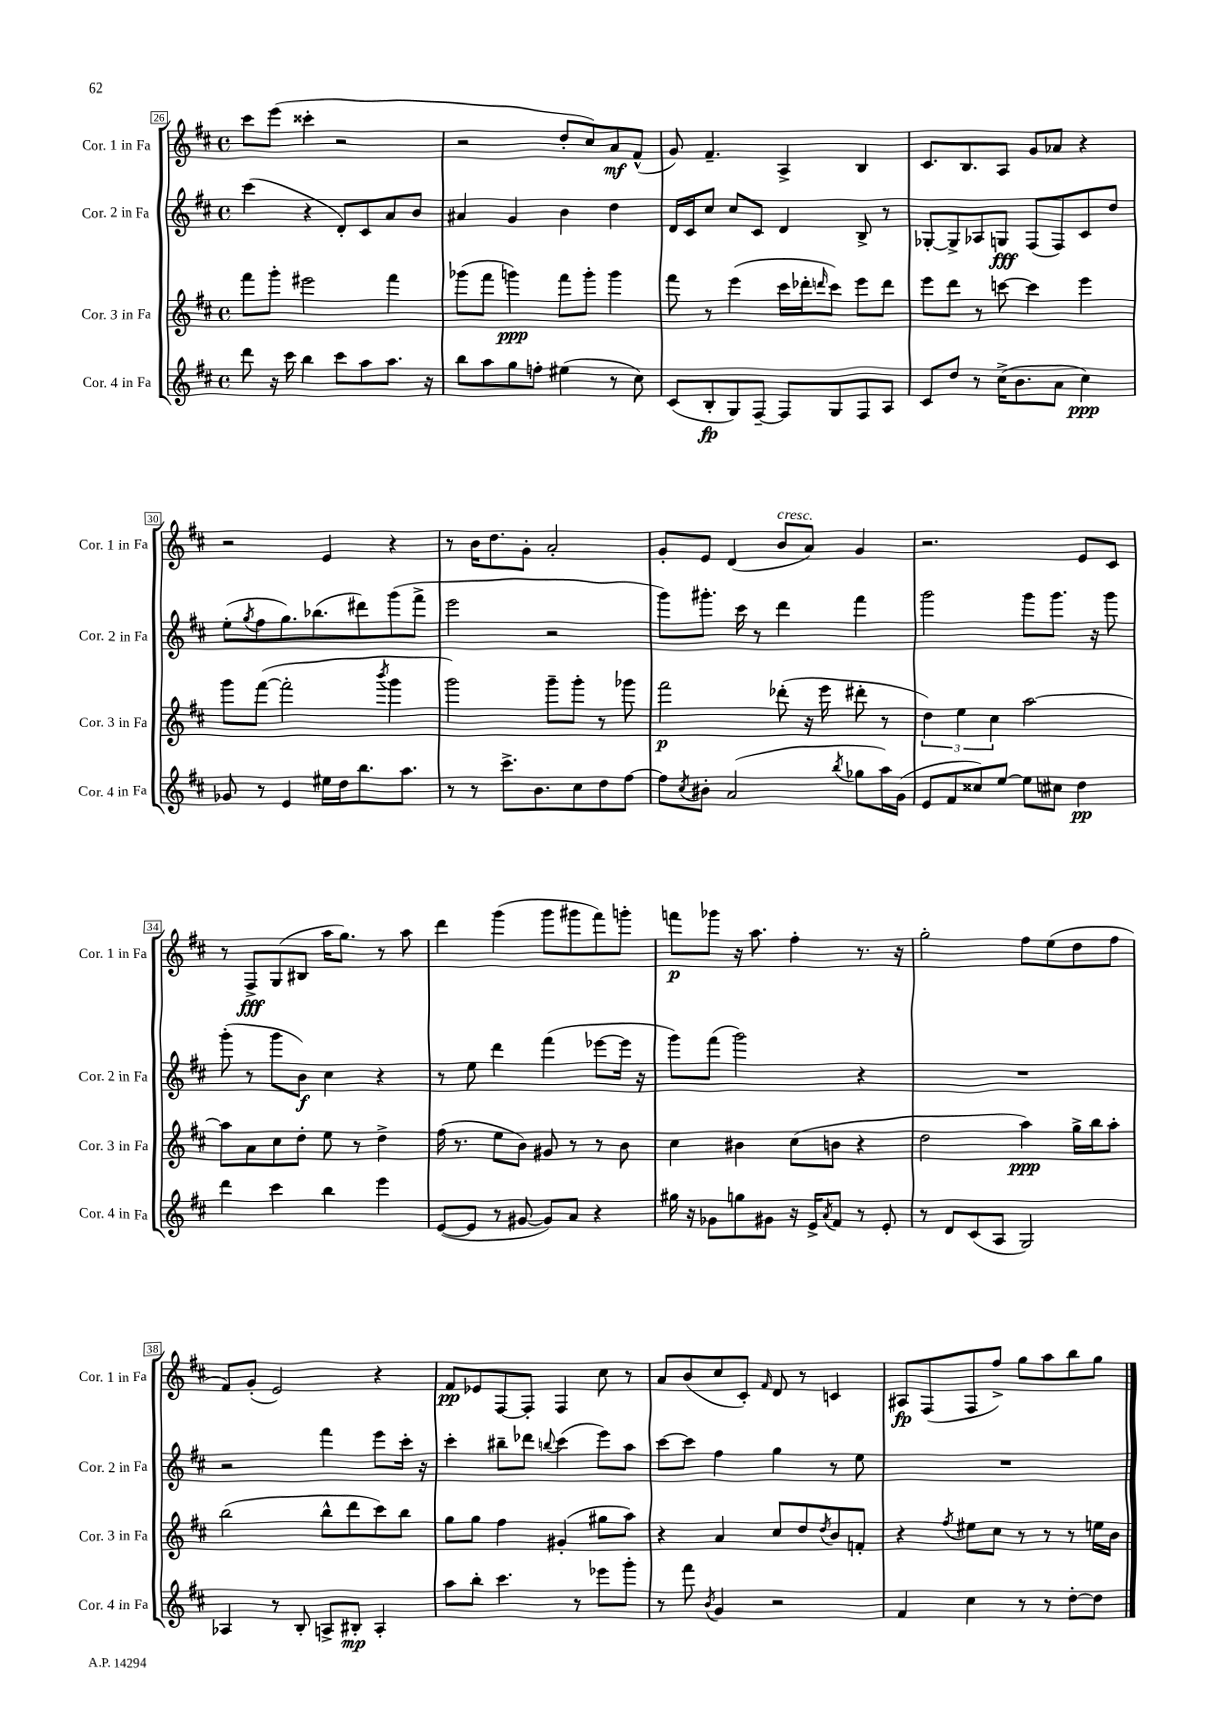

**kern	**kern	**kern	**kern
*staff4	*staff3	*staff2	*staff1
*clefG2	*clefG2	*clefG2	*clefG2
*k[f#c#]	*k[f#c#]	*k[f#c#]	*k[f#c#]
*M4/4	*M4/4	*M4/4	*M4/4
*met(c)	*met(c)	*met(c)	*met(c)
8ddd	8fff#	(4ccc#	8ccc#
16r	8ggg'	.	(8eee
16ccc#	.	.	.
4bb	2eee#	4r	4ccc##'
8ccc#	.	8d')	2r
8aa	.	8c#	.
8.aa	4fff#	8a	.
.	.	8b	.
16r	.	.	.
=	=	=	=
8bb	(8ggg-	4a#	2r
8aa	8fff#	.	.
8gg	4ggg)	4g	.
8ff'	.	.	.
(4ee#	8fff#	4b	8dd'
.	8ggg'	.	8cc#)
8r	4ggg	4dd	8a
8cc#)	.	.	(8f#^^
=	=	=	=
(8c#	8fff#	16d	8g)
.	.	16c#	.
8B'	8r	8cc#	4.f#~
8G)	(4eee	8cc#	.
[8F#~	.	8c#	.
8F#]	16ccc#	4d	4A^
.	16ddd-'	.	.
.	16qqddd	.	.
8G	8ccc#)	.	.
8F#	8eee	8B^	4B
8A	8ddd	8r	.
=	=	=	=
8c#	8eee	[8G-'	8.c#
8dd	8ddd	8G-^]	.
.	.	.	8.B
8r	8r	8A-	.
(16cc#^	[8ccc	8G	8A
8.b	.	.	.
.	4ccc]	(8F#	8g
8a	.	8F#)	8a-
4cc#)	4eee	8c#	4r
.	.	8dd	.
=	=	=	=
8g-	8ggg	(8ee'	2r
.	.	8qgg	.
8r	([8fff#	8ff#	.
4e	2fff#']	8.gg)	.
.	.	(8.bb-	.
16ee#	.	.	4e
16dd	.	.	.
8.bb	.	8ddd#)	.
.	8qbbb	.	.
.	4ggg	(8ggg	4r
8.aa	.	.	.
.	.	8fff#^	.
=	=	=	=
8r	2ggg)	2eee	8r
8r	.	.	16b
.	.	.	8.dd
8.ccc#^	.	.	.
.	.	.	8g'
8.b	.	.	.
.	8ggg~	2r	2a'
8cc#	8ggg'	.	.
8dd	8r	.	.
[8ff#	8ggg-	.	.
=	=	=	=
8ff#]	2fff#	8ggg)	8g'
8qcc#	.	.	.
8b#'	.	8.ggg#'	8e
(2a	.	.	(4d
.	.	16ccc#	.
.	.	8r	.
.	(8ddd-'	4ddd	8b
.	16r	.	8a)
.	16eee	.	.
8qbb	.	.	.
8gg-	8ddd#'	4fff#	4g
16aa)	8r	.	.
(16g	.	.	.
=	=	=	=
8e	6dd)	2ggg	2.r
8f#	.	.	.
.	6ee	.	.
8cc##)	.	.	.
.	6cc#	.	.
[8ee	.	.	.
8ee]	[2aa	8ggg	.
8cc#	.	8.ggg	.
4dd	.	.	8e
.	.	16r	.
.	.	8ggg	8c#
=	=	=	=
4ddd	8aa]	(8ggg'	8r
.	8a	8r	8F#^
4ccc#	8cc#	8ggg	(8G
.	8dd'	8b)	8B#
4bb	8ee	4cc#	16aa
.	.	.	8.gg)
.	8r	.	.
4eee	4dd^	4r	8r
.	.	.	8aa
=	=	=	=
([8e	(16ff#	8r	4ddd
.	8.r	.	.
8e]	.	8ee	.
8r	8ee	4ddd	(4ggg
[8g#	8b)	.	.
8g#])	8g#	(4fff#	8ggg
8a	8r	.	8ggg#
4r	8r	[8eee-	8fff#)
.	8b	16eee-]	8ggg'
.	.	16r	.
=	=	=	=
16gg#	4cc#	8ggg)	8fff
16r	.	.	.
8g-	.	(8fff#	8ggg-
8gg	4b#	2ggg)	16r
.	.	.	8.aa
8g#	.	.	.
16r	(8cc#	.	4ff#'
16e^	.	.	.
8qa	.	.	.
8f#	8b	.	.
8r	4r	4r	8.r
8e'	.	.	.
.	.	.	16r
=	=	=	=
8r	2dd	1r	2gg'
8d	.	.	.
(8c#	.	.	.
8A	.	.	.
2G)	4aa)	.	8ff#
.	.	.	(8ee
.	16gg^	.	8dd
.	16bb	.	.
.	8aa'	.	8ff#
=	=	=	=
4A-	(2bb	2r	8f#)
.	.	.	(8g'
8r	.	.	2e)
8B'	.	.	.
8A^	8bb^^	4fff#	.
8B#'	8ddd	.	.
4A'	8ccc#)	8eee	4r
.	8bb	16ccc#'	.
.	.	16r	.
=	=	=	=
8aa	8gg	4ccc#'	8f#
8bb'	8gg	.	8e-
4.ccc#	4ff#	8bb#~	[8F#
.	.	8ddd-	8F#']
.	.	8qqbb	.
.	(4g#'	(4ccc#	4F#
8r	.	.	.
8eee-	8gg#	8eee)	8cc#
8ggg'	8aa)	8aa	8r
=	=	=	=
8r	4r	[8ccc#	8a
8fff#	.	8ccc#]	(8b
8qb	.	.	.
4g	4a	4ff#	8cc#
.	.	.	8c#')
.	.	.	16qqf#
2r	8cc#	4gg	8d
.	8dd	.	8r
.	8qdd	.	.
.	8b	8r	4c
.	8f'	8ee	.
=	=	=	=
4f#	4r	1r	8A#
.	.	.	(8F#
.	8qff#	.	.
4cc#	8ee#	.	8F#
.	8cc#	.	8ff#^)
8r	8r	.	8gg
8r	8r	.	8aa
[8dd'	8r	.	8bb
8dd]	16ee	.	8gg
.	16b	.	.
==	==	==	==
*-	*-	*-	*-
